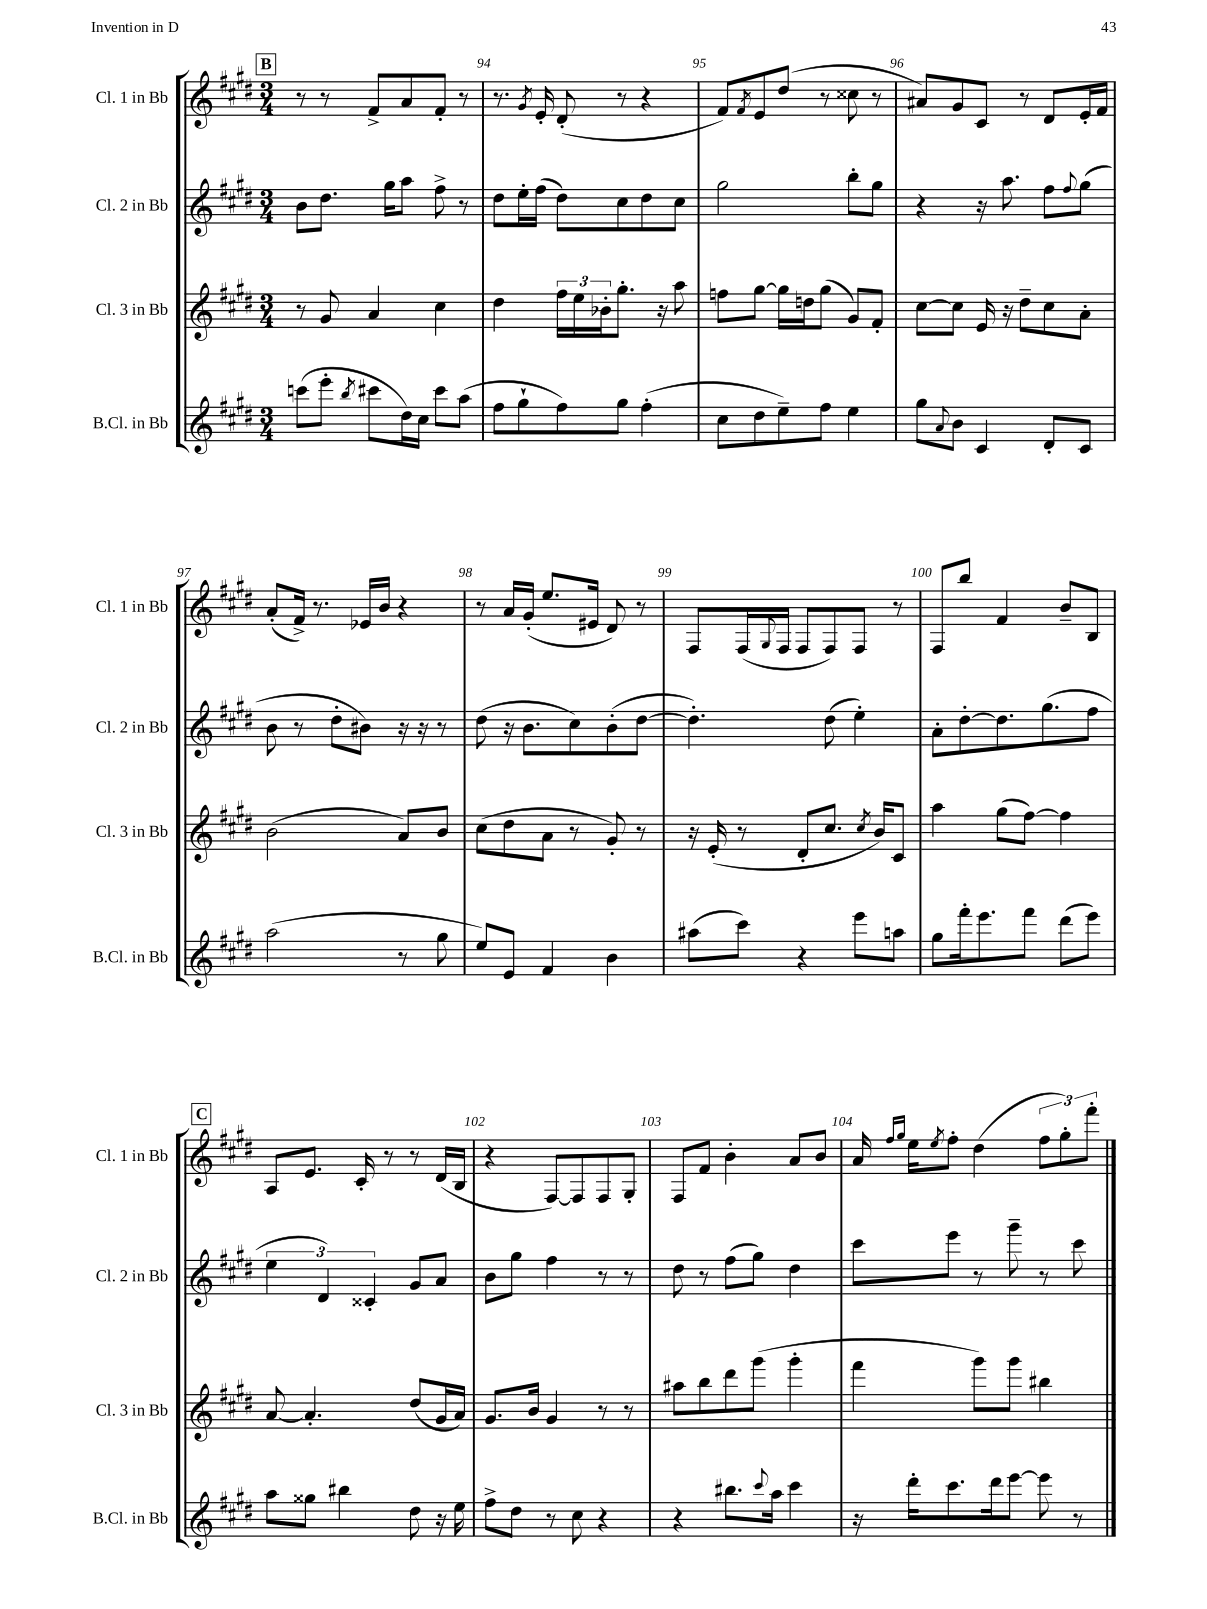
<<
\new StaffGroup <<
\new Staff = "s0" \with { instrumentName = "Cl. 1 in Bb" shortInstrumentName = "Cl. 1 in Bb" } {
    \clef treble \key e \major \numericTimeSignature \time 3/4
    \mark \markup { \box "B" } r8 r8 fis'8-> a'8 fis'8-. r8 |
    r8. \acciaccatura { gis'8 } e'16-. dis'8-.( r8 r4 |
    fis'8) \acciaccatura { fis'8 } e'8 dis''8( r8 cisis''8 r8 |
    ais'8) gis'8 cis'8 r8 dis'8 e'16-. fis'16 |
    a'8-.( fis'16->) r8. ees'16 b'16 r4 |
    r8 a'16 gis'16-.( e''8. eis'16 dis'8) r8 |
    fis8 fis16( \appoggiatura { gis8 } fis16 fis8 fis8) fis8 r8 |
    fis8 b''8 fis'4 b'8-- b8 |
    \mark \markup { \box "C" } a8 e'8. cis'16-. r8 r8 dis'16( b16 |
    r4 fis8~) fis8 fis8 gis8-. |
    fis8 fis'8 b'4-. a'8 b'8 |
    a'16 \grace { fis''16 gis''16 } e''16 \acciaccatura { e''8 } fis''8-. dis''4( \tuplet 3/2 { fis''8 gis''8-.) fis'''8-. } \bar "|." |
}
\new Staff = "s1" \with { instrumentName = "Cl. 2 in Bb" shortInstrumentName = "Cl. 2 in Bb" } {
    \clef treble \key e \major \numericTimeSignature \time 3/4
    \mark \markup { \box "B" } b'8 dis''8. gis''16 a''8 fis''8-> r8 |
    dis''8 e''16-. fis''16( dis''8) cis''8 dis''8 cis''8 |
    gis''2 b''8-. gis''8 |
    r4 r16 a''8. fis''8 \appoggiatura { fis''8 } gis''8( |
    b'8 r8 dis''8-. bis'8) r16 r16 r8 |
    dis''8( r16 b'8. cis''8) b'8-.( dis''8~ |
    dis''4.-.) dis''8( e''4-.) |
    a'8-. dis''8~-. dis''8. gis''8.( fis''8 |
    \mark \markup { \box "C" } \tuplet 3/2 { e''4 dis'4) cisis'4-. } gis'8 a'8 |
    b'8 gis''8 fis''4 r8 r8 |
    dis''8 r8 fis''8( gis''8) dis''4 |
    cis'''8 e'''8 r8 gis'''8-- r8 cis'''8 \bar "|." |
}
\new Staff = "s2" \with { instrumentName = "Cl. 3 in Bb" shortInstrumentName = "Cl. 3 in Bb" } {
    \clef treble \key e \major \numericTimeSignature \time 3/4
    \mark \markup { \box "B" } r8 gis'8 a'4 cis''4 |
    dis''4 \tuplet 3/2 { fis''16 e''16 bes'16-. } gis''8.-. r16 a''8 |
    f''8 gis''8~ gis''16 d''16 gis''8( gis'8) fis'8-. |
    cis''8~ cis''8 e'16 r16 dis''8-- cis''8 a'8-. |
    b'2( a'8) b'8 |
    cis''8( dis''8 a'8 r8 gis'8-.) r8 |
    r16 e'16-.( r8 dis'8-. cis''8. \acciaccatura { cis''8 } b'16) cis'8 |
    a''4 gis''8( fis''8~) fis''4 |
    \mark \markup { \box "C" } a'8~ a'4.-. dis''8( gis'16 a'16) |
    gis'8. b'16 gis'4 r8 r8 |
    ais''8 b''8 dis'''8 gis'''8( gis'''4-. |
    fis'''4 gis'''8) gis'''8 bis''4 \bar "|." |
}
\new Staff = "s3" \with { instrumentName = "B.Cl. in Bb" shortInstrumentName = "B.Cl. in Bb" } {
    \clef treble \key e \major \numericTimeSignature \time 3/4
    \mark \markup { \box "B" } c'''8( e'''8-. \acciaccatura { b''8 } cis'''8 dis''16) cis''16 cis'''8 a''8( |
    fis''8 gis''8-! fis''8) gis''8 fis''4-.( |
    cis''8 dis''8 e''8--) fis''8 e''4 |
    gis''8 \appoggiatura { a'8 } b'8 cis'4 dis'8-. cis'8 |
    a''2( r8 gis''8 |
    e''8) e'8 fis'4 b'4 |
    ais''8( cis'''8) r4 e'''8 a''8 |
    gis''8 fis'''16-. e'''8. fis'''8 dis'''8( e'''8) |
    \mark \markup { \box "C" } a''8 gisis''8 bis''4 dis''8 r16 e''16 |
    fis''8-> dis''8 r8 cis''8 r4 |
    r4 bis''8. \appoggiatura { cis'''8 } a''16 cis'''4 |
    r16 dis'''16-. cis'''8. dis'''16 e'''8~ e'''8 r8 \bar "|." |
}
>>
>>
\layout { \context { \Score currentBarNumber = #93 \override BarNumber.break-visibility = ##(#f #t #t) barNumberVisibility = #all-bar-numbers-visible } }
